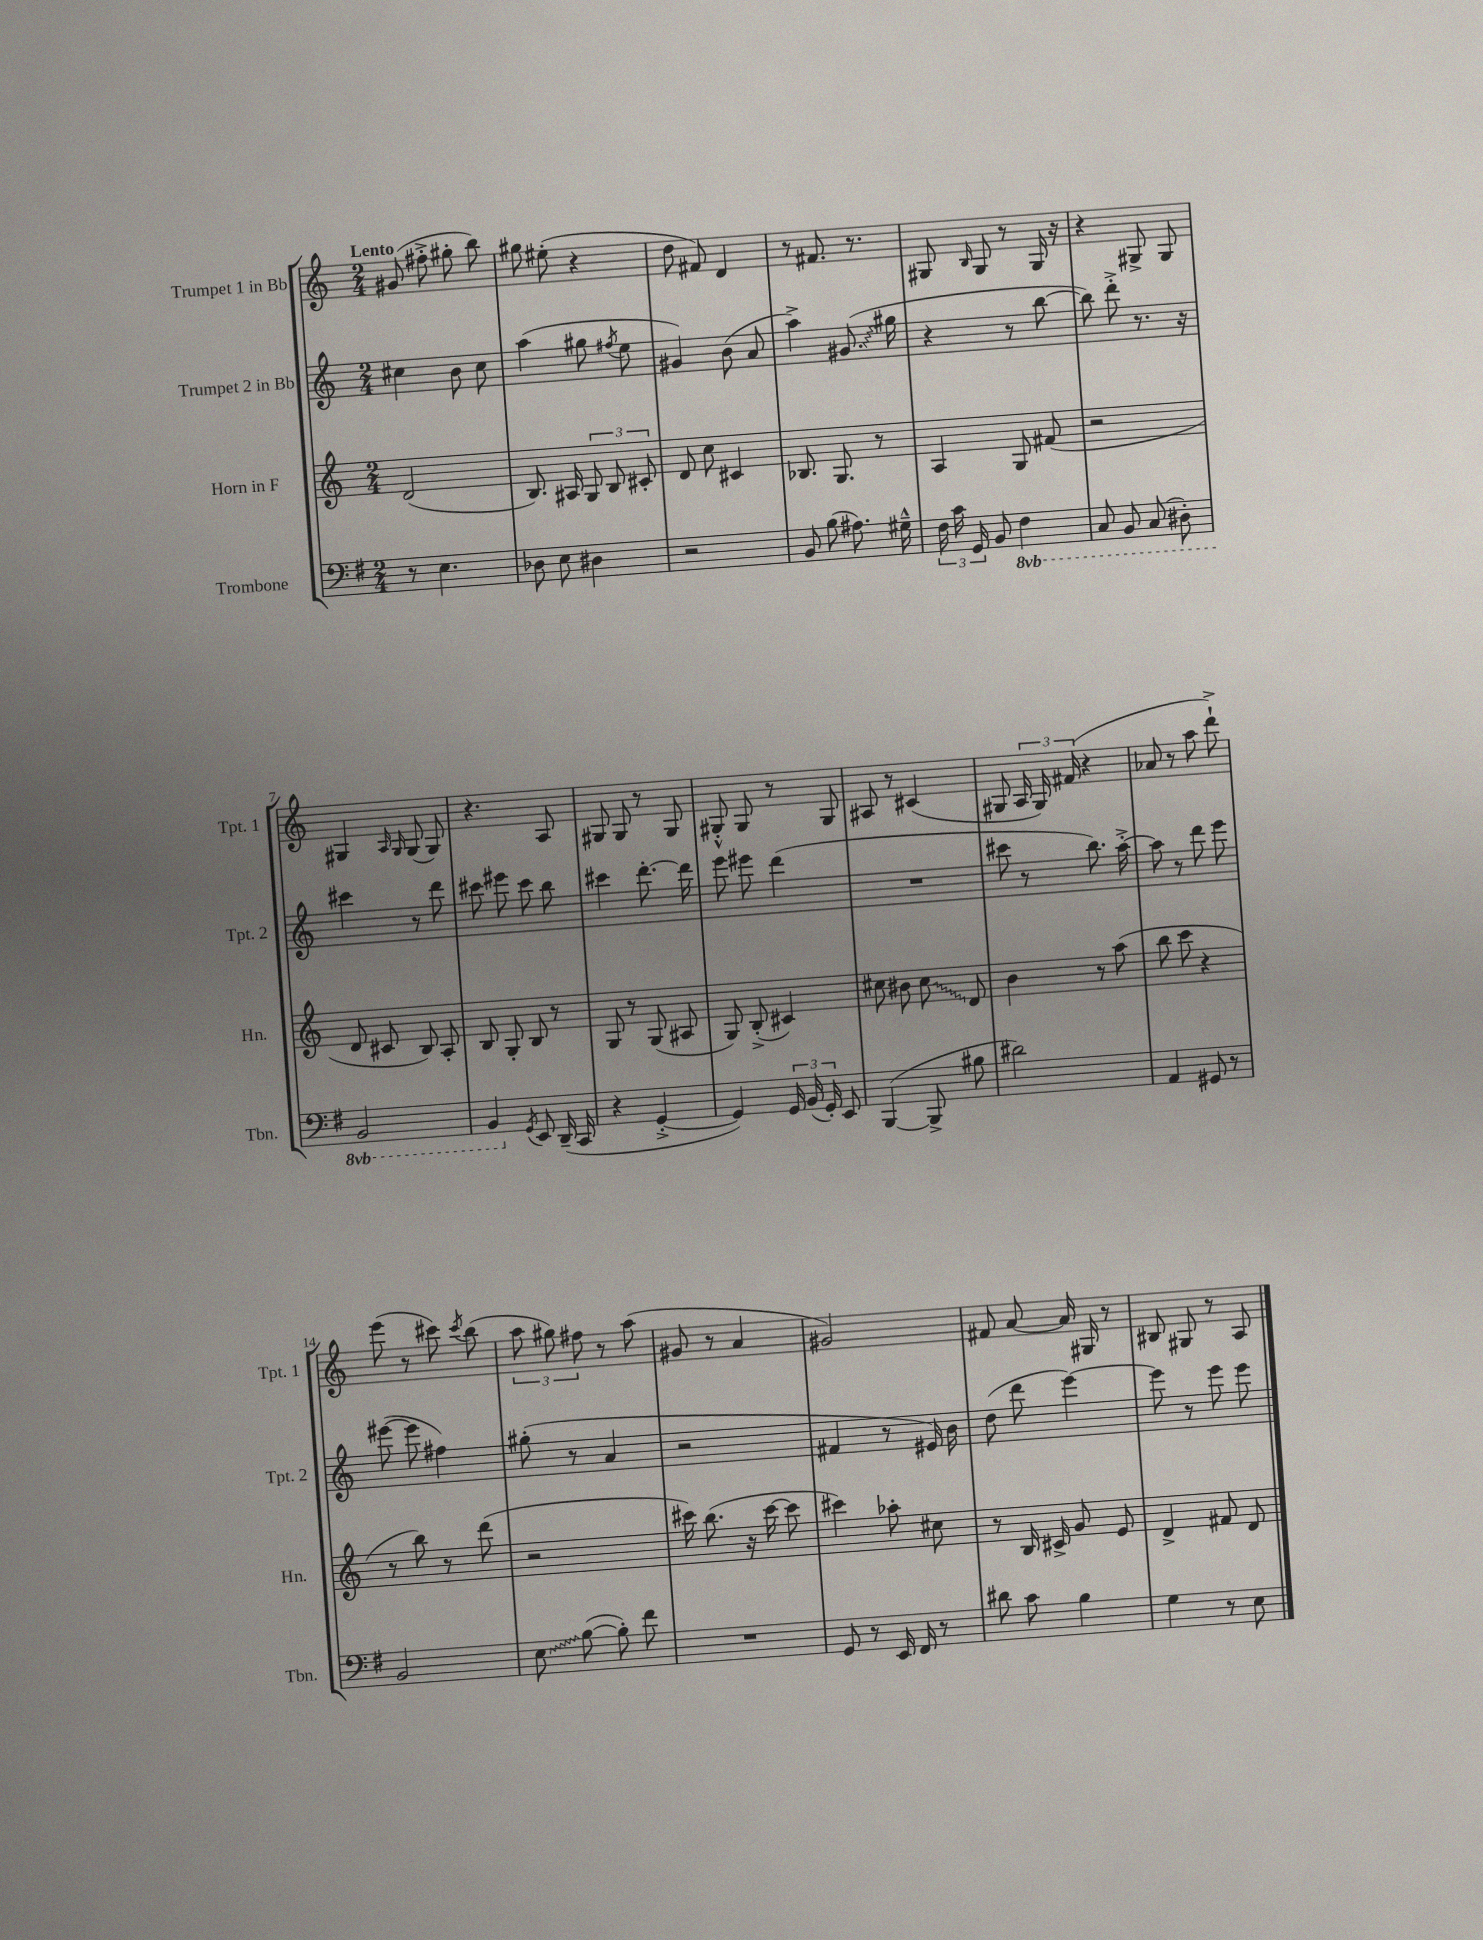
<<
\new StaffGroup <<
\new Staff = "s0" \with { instrumentName = "Trumpet 1 in Bb" shortInstrumentName = "Tpt. 1" } {
    \clef treble \key c \major \numericTimeSignature \time 2/4 \tempo "Lento"
    \autoBeamOff gis'8( fis''8-.-> gis''8-. b''8) |
    gis''8 eis''8-.( r4 |
    d''8 fis'8) d'4 |
    r8 fis'8. r8. |
    gis8 \grace { b16 } gis8 r8 gis16 r16 |
    r4 gis8-> gis8 |
    gis4 \grace { a16 gis16 } gis8( gis8) |
    r4. a8 |
    gis8 gis8 r8 gis8 |
    gis8-.-^ gis8 r8 gis8 |
    ais8 r8 cis'4( |
    gis8 \tuplet 3/2 { a16 gis16) fis'16( } r4 |
    aes'8 r8 a''8 d'''8-!->) |
    e'''8( r8 cis'''8) \acciaccatura { cis'''8 } b''8( |
    \tuplet 3/2 { a''8 gis''8) fis''8 } r8 a''8( |
    gis'8 r8 a'4 |
    gis'2) |
    fis'8 a'8~ a'16 gis16 r8 |
    bis8 gis8 r8 a8 \bar "|." |
}
\new Staff = "s1" \with { instrumentName = "Trumpet 2 in Bb" shortInstrumentName = "Tpt. 2" } {
    \clef treble \key c \major \numericTimeSignature \time 2/4
    \autoBeamOff cis''4 b'8 cis''8 |
    a''4( gis''8 \acciaccatura { fis''8 } e''8 |
    gis'4) b'8( a'8 |
    a''4->) \once \override Glissando.style = #'zigzag gis'8.\glissando( gis''16 |
    r4 r8 b''8~ |
    b''8) d'''8-.-> r8. r16 |
    cis'''4 r8 d'''8 |
    cis'''8 eis'''8 cis'''8 b''8 |
    cis'''4 d'''8.~-. d'''16 |
    e'''8 eis'''8 d'''4( |
    R2 |
    cis'''8 r8 b''8.) a''16~-.-> |
    a''8 r8 d'''8 e'''8 |
    eis'''8~( eis'''8 fis''4) |
    gis''8-.( r8 a'4 |
    r2 |
    fis'4 r8 eis'16) b'16 |
    d''8( d'''8 e'''4~) |
    e'''8 r8 e'''8 e'''8 \bar "|." |
}
\new Staff = "s2" \with { instrumentName = "Horn in F" shortInstrumentName = "Hn." } {
    \clef treble \key c \major \numericTimeSignature \time 2/4
    \autoBeamOff d'2( |
    b8.) ais16 \tuplet 3/2 { g8 b8 cis'8-. } |
    d'8 c''8 cis'4 |
    bes8. g8. r8 |
    a4 g8 fis'8( |
    r2 |
    d'8 cis'8 b8) a8-. |
    b8 g8-. b8 r8 |
    g8 r8 g8( ais8 |
    g8) b8-.->( cis'4) |
    cis''8 bis'8 \once \override Glissando.style = #'zigzag cis''8\glissando d'8 |
    b'4 r8 a''8( |
    b''8 c'''8 r4 |
    r8 b''8) r8 d'''8( |
    r2 |
    cis'''16) b''8.( r16 cis'''16~ cis'''8 |
    cis'''4) aes''8-. cis''8 |
    r8 b16 cis'16-> g'8 e'8 |
    d'4-> fis'8 d'8 \bar "|." |
}
\new Staff = "s3" \with { instrumentName = "Trombone" shortInstrumentName = "Tbn." } {
    \clef bass \key g \major \numericTimeSignature \time 2/4 \set Staff.ottavationMarkups = #ottavation-simple-ordinals
    \autoBeamOff r8 e4. |
    des8 e8 dis4 |
    r2 |
    b,8 b8( ais8.) gis16---^ |
    \tuplet 3/2 { fis16 c'16 g,16 } b,8 \ottava #-1 fis,4 |
    c,8 b,,8 c,8( dis,8-.) |
    b,,2 |
    b,,4 \ottava #0 \acciaccatura { g,8 } e,8 d,16--( c,16 |
    r4 g,4~-.-> |
    g,4) \tuplet 3/2 { g,16 b,16( g,16-.) } e,8 |
    b,,4~( b,,8-> bis8 |
    dis'2) |
    a,4 gis,8 r8 |
    b,2 |
    \once \override Glissando.style = #'zigzag e8\glissando b8~( b8-.) fis'8 |
    R2 |
    g,8 r8 e,16 fis,16 r8 |
    dis'8 c'8 b4 |
    g4 r8 e8 \bar "|." |
}
>>
>>
